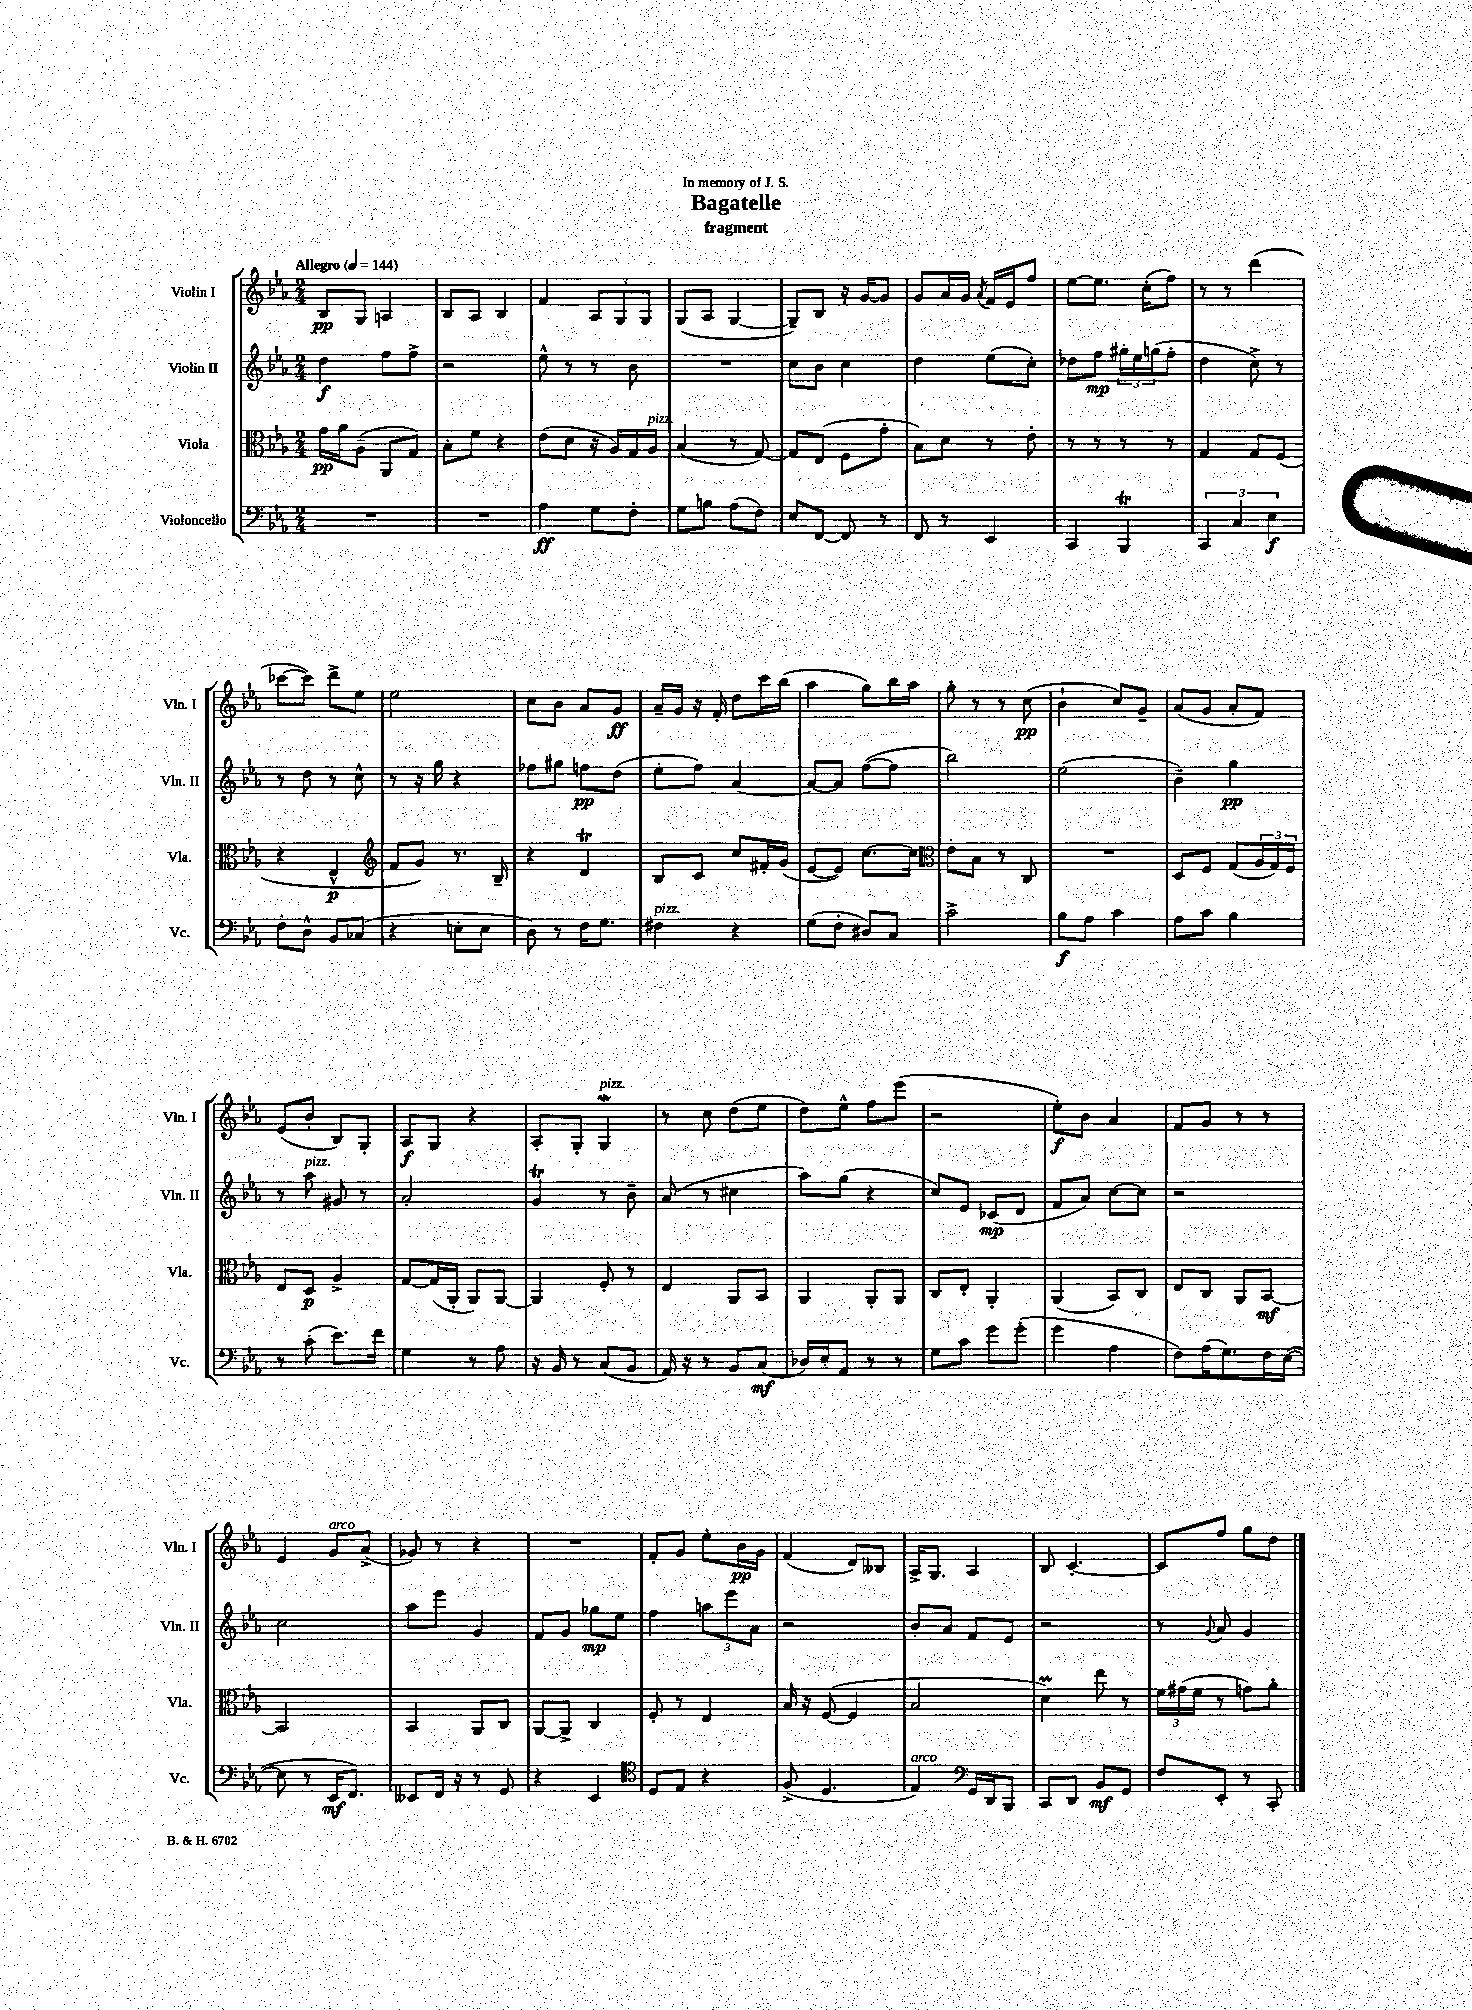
\header { title = "Bagatelle" subtitle = "fragment" dedication = "In memory of J. S." }
<<
\new StaffGroup <<
\new Staff = "s0" \with { instrumentName = "Violin I" shortInstrumentName = "Vln. I" } {
    \clef treble \key ees \major \numericTimeSignature \time 2/4 \tempo "Allegro" 4 = 144
    bes8\pp g8 a4 |
    bes8 aes8 bes4 |
    f'4 \tuplet 3/2 { aes8 g8 g8 } |
    g8( aes8 g4~ |
    g8--) bes8 r16 g'16~ g'8 |
    g'8 aes'16 g'16 \acciaccatura { aes'8 } f'16 ees'16 f''8 |
    ees''8~ ees''8. c''16-.( f''8) |
    r8 r8 d'''4( |
    ces'''8~ ces'''8) d'''8-> ees''8 |
    ees''2 |
    c''8 bes'8 aes'8 g'8\ff |
    aes'16-- g'16 r16 f'16-. d''8 c'''16 bes''16( |
    aes''4 g''8) bes''16 aes''16 |
    g''8-. r8 r8 c''8\pp( |
    bes'4-! c''8) g'8-- |
    aes'8( g'8 aes'8-. f'8) |
    ees'8( bes'8-. bes8) g8-. |
    aes8\f g8 r4 |
    aes8-. g8-. g4\mordent^\markup { \italic "pizz." } |
    r8 c''8 d''8( ees''8 |
    d''8) ees''8-^ f''8 ees'''8( |
    r2 |
    ees''8-.\f) bes'8 aes'4 |
    f'8 g'8 r8 r8 |
    ees'4 g'8^\markup { \italic "arco" } aes'8->( |
    ges'8) r8 r4 |
    R2 |
    f'8-. g'8 ees''8-. bes'16\pp g'16 |
    f'4( d'8) beses8 |
    aes16-> g8. aes4 |
    bes8 c'4.~-. |
    c'8 f''8 g''8 d''8 \bar "|." |
}
\new Staff = "s1" \with { instrumentName = "Violin II" shortInstrumentName = "Vln. II" } {
    \clef treble \key ees \major \numericTimeSignature \time 2/4
    d''4\f f''8 f''8-> |
    r2 |
    ees''8-^ r8 r8 bes'8 |
    R2 |
    c''8 bes'8 c''4 |
    d''4 ees''8( c''8-.) |
    des''8 f''8\mp \tuplet 3/2 { gis''16-. ees''16 g''16( } f''8-. |
    d''4 c''8->) r8 |
    r8 d''8 r8 c''8-^ |
    r8 r16 g''16 r4 |
    fes''8 gis''8 f''8\pp d''8( |
    ees''8-. f''8) aes'4~ |
    aes'8~ aes'8 f''8~( f''8 |
    bes''2) |
    ees''2( |
    bes'4--) g''4\pp |
    r8 aes''8^\markup { \italic "pizz." } gis'8 r8 |
    aes'2-. |
    g'4\trill r8 bes'8-- |
    aes'8( r8 cis''4 |
    aes''8) g''8( r4 |
    c''8) ees'8 ces'8\mp( d'8 |
    f'8 aes'8) c''8~ c''8 |
    r2 |
    c''2 |
    aes''8 ees'''8 g'4 |
    f'8 g'8 ges''8\mp ees''8 |
    f''4 \tuplet 3/2 { a''8 ees'''8 aes'8 } |
    r2 |
    bes'8-. aes'8 f'8 ees'8 |
    r2 |
    r8 \appoggiatura { g'8 } aes'8 g'4 \bar "|." |
}
\new Staff = "s2" \with { instrumentName = "Viola" shortInstrumentName = "Vla." } {
    \clef alto \key ees \major \numericTimeSignature \time 2/4
    g'16\pp aes'16 aes8--( aes,8 g8) |
    bes8-. f'8 r4 |
    ees'8( d'8 r16 aes16) g16 aes16^\markup { \italic "pizz." } |
    bes4( r8 g8~) |
    g8 ees8( f8 g'8-. |
    bes8) d'8 r8 ees'8-. |
    r8 r8 r8 r8 |
    g4 g8 f8( |
    r4 ees4-^\p |
    \clef treble f'8 g'8) r8. bes16-- |
    r4 d'4\trill |
    bes8 c'8 c''8 fis'16-. g'16( |
    ees'8~ ees'8) c''8.~ c''16 |
    \clef alto ees'8-. bes8 r8 c8 |
    R2 |
    d8 f8 g8( \tuplet 3/2 { aes16 g16) f16 } |
    ees8 d8\p aes4-> |
    g8~ g16( aes,16-. aes,8) aes,8~ |
    aes,4 f8-. r8 |
    ees4 aes,8 bes,8 |
    aes,4 aes,8-. aes,8 |
    c8 ees8-. aes,4-. |
    aes,4( bes,8) c8 |
    ees8 c8 aes,8 bes,8~\mf |
    bes,2 |
    bes,4 aes,8 c8 |
    aes,8~ aes,8-> c4 |
    f8-. r8 ees4 |
    bes16 r16 f8~( f4 |
    bes2 |
    d'4\prall) ees''8 r8 |
    \tuplet 3/2 { f'16 gis'16( f'16 } r8 g'8) aes'8-. \bar "|." |
}
\new Staff = "s3" \with { instrumentName = "Violoncello" shortInstrumentName = "Vc." } {
    \clef bass \key ees \major \numericTimeSignature \time 2/4
    R2 |
    R2 |
    aes4\ff g8 f8-. |
    g8 b8 aes8( f8) |
    ees8 f,8~ f,8 r8 |
    f,8 r8 ees,4 |
    c,4 bes,,4\trill |
    \tuplet 3/2 { c,4 c4 ees4\f } |
    f8-. d8-^ bes,8 ces8( |
    r4 e8-. e8 |
    d8) r8 f16 g8. |
    fis4^\markup { \italic "pizz." } r4 |
    g8( f8-. dis8) c8 |
    c'2-> |
    bes8\f aes8 c'4 |
    aes8 c'8 bes4 |
    r8 c'8-.( ees'8.) f'16 |
    g4 r8 aes8 |
    r16 bes,16 r8 c8( bes,8 |
    aes,16) r16 r8 bes,8 c8\mf( |
    des16) ees16-. aes,8 r8 r8 |
    g8 c'8 g'8 g'8-.( |
    g'4 aes4 |
    f8) aes16( g8.) f16 ees16~( |
    ees8 r8 ees,16\mf f,8.) |
    eeses,8 f,16 r16 r8 g,8 |
    r4 ees,4 |
    \clef tenor d8 ees8 r4 |
    f8->( d4. |
    ees4^\markup { \italic "arco" }) \clef bass g,16 d,16 bes,,8 |
    c,8 d,8 bes,8\mf g,8 |
    f8 ees,8-. r8 c,8-. \bar "|." |
}
>>
>>
\layout { \context { \Score \remove "Bar_number_engraver" } }
